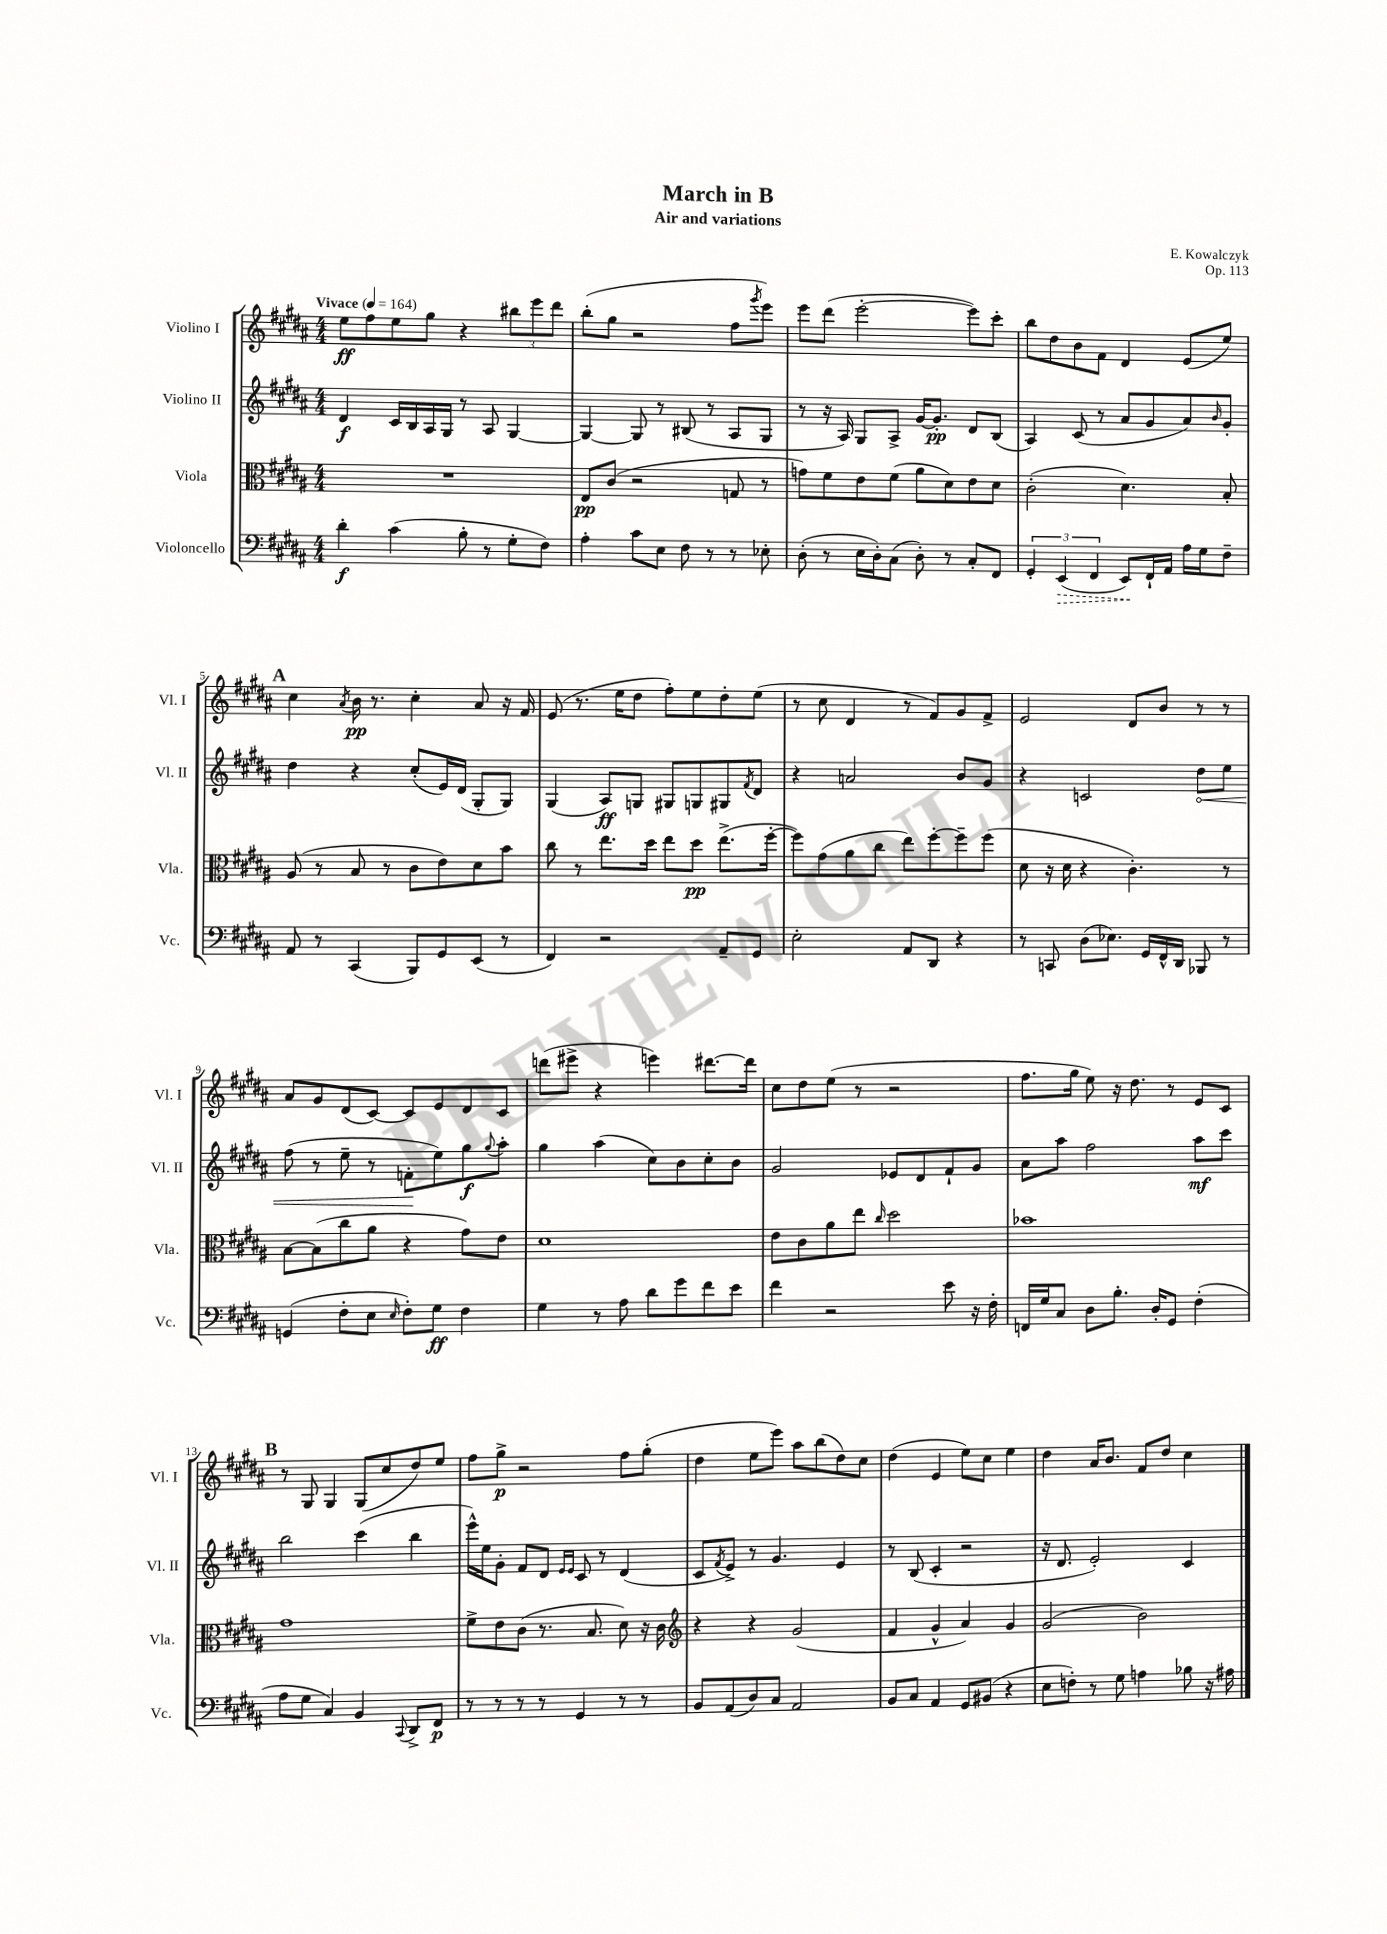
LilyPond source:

\header { title = "March in B" composer = "E. Kowalczyk" subtitle = "Air and variations" opus = "Op. 113" }
<<
\new StaffGroup <<
\new Staff = "s0" \with { instrumentName = "Violino I" shortInstrumentName = "Vl. I" } {
    \clef treble \key b \major \numericTimeSignature \time 4/4 \tempo "Vivace" 4 = 164
    e''8\ff fis''8 e''8 gis''8 r4 \tuplet 3/2 { bis''8 e'''8 dis'''8 } |
    b''8-.( gis''8 r2 fis''8 \acciaccatura { gis'''8 } e'''8) |
    e'''8 dis'''8( e'''2~-. e'''8) cis'''8-. |
    b''8 dis''8 b'8 fis'8 dis'4 e'8( e''8) |
    \mark \markup { \bold "A" } cis''4 \acciaccatura { ais'8 } b'16\pp r8. cis''4-. ais'8 r16 fis'16 |
    e'8( r8. e''16 dis''8 fis''8-.) e''8 dis''8-. e''8( |
    r8 cis''8 dis'4 r8 fis'8) gis'8 fis'8-> |
    e'2 dis'8 b'8 r8 r8 |
    ais'8 gis'8 dis'8( cis'8~) cis'8 e'8 dis'8 cis'8 |
    d'''8( eis'''8-> r4 e'''4) dis'''8.~ dis'''16 |
    cis''8 dis''8 e''8( r8 r2 |
    fis''8. gis''16 e''8) r16 dis''8. r8 e'8 cis'8 |
    \mark \markup { \bold "B" } r8 gis8 gis4 gis8( cis''8 dis''8) e''8 |
    fis''8 gis''8->\p r2 fis''8 gis''8-.( |
    dis''4 e''8 e'''8) ais''8 b''8( dis''8) cis''8 |
    dis''4( e'4 e''8) cis''8 e''4 |
    dis''4 ais'16 b'8. fis'8 dis''8 cis''4 \bar "|." |
}
\new Staff = "s1" \with { instrumentName = "Violino II" shortInstrumentName = "Vl. II" } {
    \clef treble \key b \major \numericTimeSignature \time 4/4
    dis'4\f cis'16 b16 ais16 gis16 r8 ais8 gis4~ |
    gis4~ gis8 r8 bis8( r8 ais8 gis8 |
    r8 r16 ais16) gis8 ais8-> gis'16~ gis'8.-.\pp dis'8 b8( |
    ais4) cis'8( r8 ais'8 gis'8 ais'8) \grace { b'16 } gis'8-. |
    \mark \markup { \bold "A" } dis''4 r4 cis''8-.( e'16) dis'16( gis8-. gis8) |
    gis4( ais8\ff) g8 gis8 g8 gis8 \acciaccatura { fis'8 } dis'8 |
    r4 a'2 b'8 gis'8 |
    r4 c'2 \once \override Hairpin.circled-tip = ##t dis''8\< e''8 |
    fis''8( r8 e''8-- r8 f'8-.\! e''8) gis''8\f \appoggiatura { gis''8 } ais''8-. |
    gis''4 ais''4( cis''8) b'8 cis''8-. b'8 |
    gis'2 ees'8 dis'8 fis'8-! gis'8 |
    ais'8 ais''8 fis''2 ais''8\mf cis'''8 |
    \mark \markup { \bold "B" } b''2 cis'''4( b''4 |
    e'''16-^) e''16 gis'8-. fis'8 dis'8 \grace { e'16 e'16 } cis'8 r8 dis'4( |
    cis'8 \acciaccatura { fis'8 } e'8->) r8 gis'4. e'4 |
    r8 b8( cis'4-. r2 |
    r16 dis'8. e'2-.) cis'4 \bar "|." |
}
\new Staff = "s2" \with { instrumentName = "Viola" shortInstrumentName = "Vla." } {
    \clef alto \key b \major \numericTimeSignature \time 4/4
    R1 |
    e8\pp cis'8( r2 g8 r8 |
    g'8) fis'8 e'8 fis'8( ais'8 dis'8) e'8 dis'8 |
    cis'2-.( dis'4.) b8-. |
    \mark \markup { \bold "A" } ais8( r8 b8 r8 cis'8 e'8) dis'8 b'8 |
    cis''8 r8 e''8. dis''16 e''8 dis''8\pp e''8.->( fis''16~-. |
    fis''8) gis'8( ais'8 cis''8 e''8) fis''8~-. fis''8-- fis''8( |
    dis'8 r16 dis'16 r4 cis'4.-.) r8 |
    b8~ b8( cis''8 ais'8 r4 gis'8) e'8 |
    dis'1 |
    e'8 cis'8 ais'8 e''8 \grace { cis''16 } dis''2 |
    bes'1 |
    \mark \markup { \bold "B" } gis'1 |
    fis'8-> e'8 cis'8( r8. b8. dis'8) r16 cis'16 |
    \clef treble r4 r4 gis'2( |
    fis'4 gis'4-^ ais'4) gis'4 |
    gis'2( b'2) \bar "|." |
}
\new Staff = "s3" \with { instrumentName = "Violoncello" shortInstrumentName = "Vc." } {
    \clef bass \key b \major \numericTimeSignature \time 4/4
    dis'4-.\f cis'4( b8-. r8 gis8-. fis8) |
    ais4-. cis'8 e8 fis8 r8 r8 ees8-. |
    dis8-.( r8 e16 dis16-.) cis8( dis8-.) r8 cis8-. fis,8 |
    \tuplet 3/2 { gis,4-. \once \override Hairpin.style = #'dashed-line e,4\>( fis,4 } e,8\!) fis,16-! ais,16 ais16 gis16 fis8-- |
    \mark \markup { \bold "A" } ais,8 r8 cis,4( b,,8) gis,8 e,8( r8 |
    fis,4) r2 ais,8-- gis,8 |
    e2-. ais,8 dis,8 r4 |
    r8 c,8 dis8( ees8.) gis,16 fis,16-^ dis,16 bes,,8 r8 |
    g,4( fis8-. e8 \grace { e16 } fis8-.) gis8\ff fis4 |
    gis4 r8 ais8 dis'8 gis'8 fis'8 e'8 |
    fis'4 r2 e'8 r16 fis16-. |
    f,16 gis16 cis8 dis8 b8.-. dis16-. gis,8 fis4-.( |
    \mark \markup { \bold "B" } ais8 gis8 cis4) b,4 \appoggiatura { cis,8 } dis,8-> fis,8\p |
    r8 r8 r8 r8 gis,4 r8 r8 |
    b,8 ais,8( dis8) cis8 ais,2 |
    b,8 cis8 ais,4 gis,8 bis,8( r4 |
    e8 f8-.) r8 gis8 a4 bes8 r16 ais16 \bar "|." |
}
>>
>>
